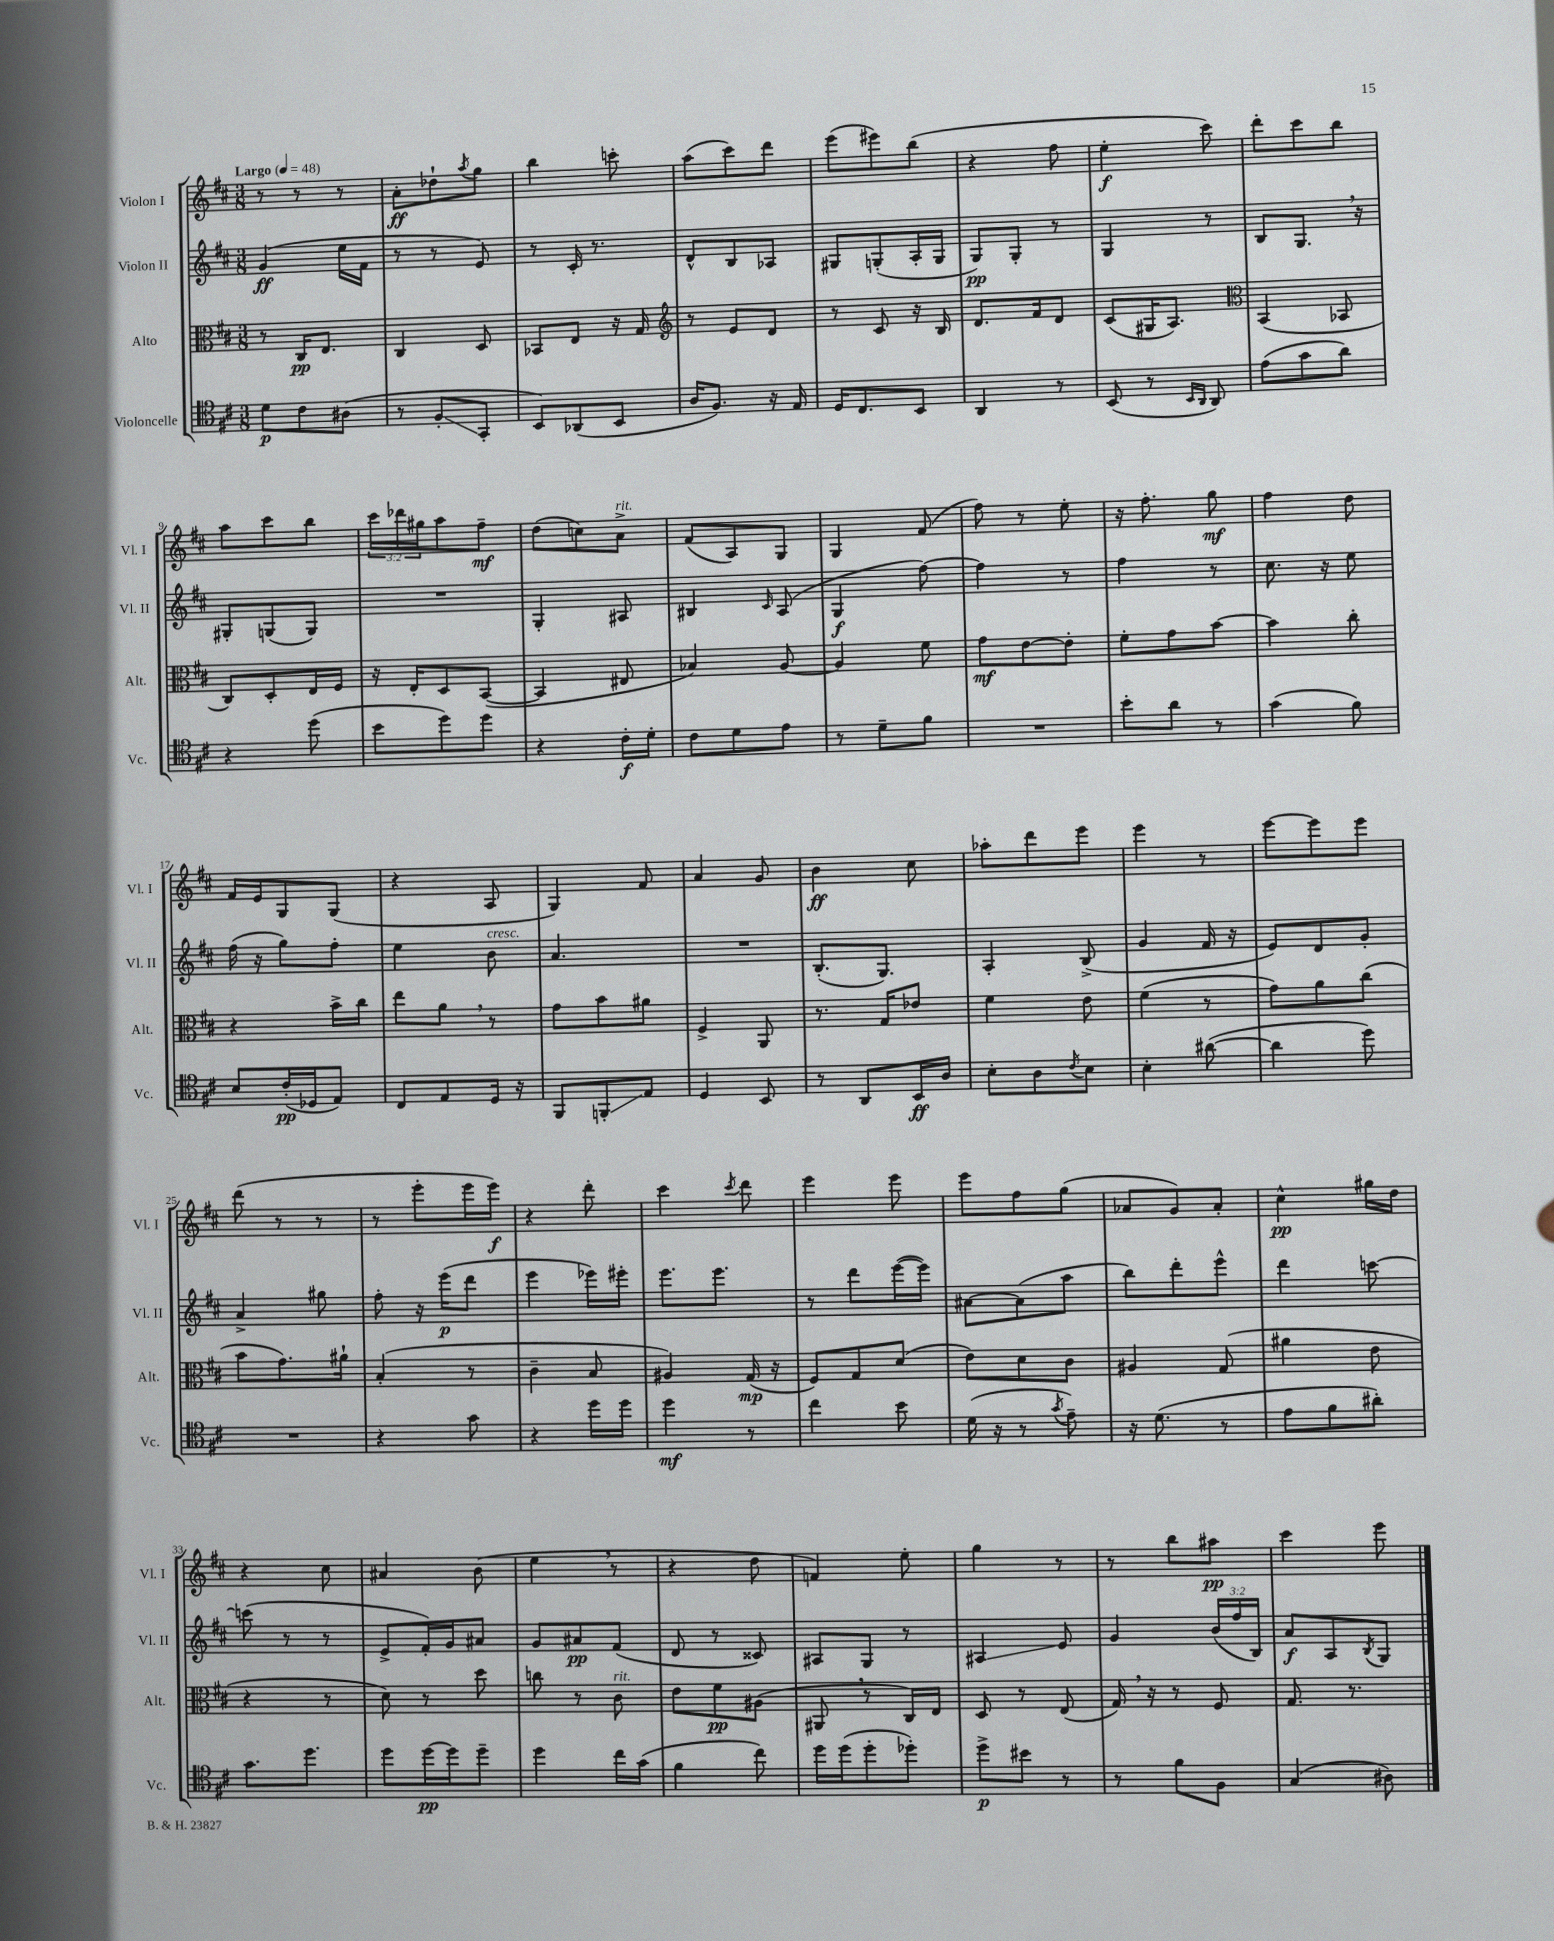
<<
\new StaffGroup <<
\new Staff = "s0" \with { instrumentName = "Violon I" shortInstrumentName = "Vl. I" } {
    \clef treble \key d \major \numericTimeSignature \time 3/8 \override Staff.TupletNumber.text = #tuplet-number::calc-fraction-text \tempo "Largo" 4 = 48
    r8 r8 r8 |
    a'8-.\ff des''8-! \acciaccatura { a''8 } g''8 |
    b''4 c'''8-. |
    a''8( cis'''8) d'''8 |
    e'''8( eis'''8) b''8( |
    r4 fis''8 |
    e''4-.\f cis'''8) |
    d'''8-. cis'''8 b''8 |
    a''8 cis'''8 b''8 |
    \tuplet 3/2 { cis'''16 des'''16 gis''16 } a''8 fis''8--\mf |
    d''8( c''8) a'8->^\markup { \italic "rit." } |
    fis'8( a8) g8 |
    g4 fis'8( |
    fis''8) r8 e''8-. |
    r16 fis''8.-. g''8\mf |
    fis''4 d''8 |
    fis'16 e'16 g8 g8( |
    r4 a8 |
    g4) fis'8 |
    a'4 g'8 |
    b'4\ff cis''8 |
    aes''8-. d'''8 e'''8 |
    e'''4 r8 |
    e'''8~ e'''8 e'''8 |
    d'''8( r8 r8 |
    r8 e'''8-. e'''16 e'''16\f) |
    r4 d'''8-. |
    cis'''4 \acciaccatura { cis'''8 } d'''8 |
    e'''4 e'''8 |
    e'''8 fis''8 g''8( |
    aes'8 g'8) aes'8-. |
    cis''4-^\pp gis''16 d''16 |
    r4 cis''8 |
    ais'4 b'8( |
    e''4 \breathe r8 |
    r4 d''8 |
    f'4) e''8-. |
    g''4 r8 |
    r8 b''8 ais''8\pp |
    cis'''4 e'''8 \bar "|." |
}
\new Staff = "s1" \with { instrumentName = "Violon II" shortInstrumentName = "Vl. II" } {
    \clef treble \key d \major \numericTimeSignature \time 3/8 \override Staff.TupletNumber.text = #tuplet-number::calc-fraction-text
    g'4\ff( e''16 fis'16 |
    r8 r8 e'8) |
    r8 cis'16-. r8. |
    d'8-^ b8 aes8 |
    gis8 g8-.( a16-. g16 |
    g8\pp) g8-. r8 |
    g4 r8 |
    b8 g8. \breathe r16 |
    gis8-. g8( g8) |
    R4. |
    g4-. ais8 |
    bis4 \grace { cis'16 } a8( |
    g4\f fis''8~) |
    fis''4 r8 |
    fis''4 r8 |
    cis''8. r16 e''8 |
    fis''16( r16 g''8) fis''8-. |
    e''4 b'8^\markup { \italic "cresc." } |
    a'4. |
    R4. |
    b8.-.( g8.) |
    a4-. b8->( |
    g'4 fis'16 r16 |
    e'8) d'8 g'8-. |
    a'4-> gis''8 |
    fis''8-. r16 e'''16\p( d'''8 |
    e'''4 ees'''16) eis'''16-. |
    e'''8. e'''8. |
    r8 d'''8 e'''16~( e'''16) |
    ais'8~ ais'8( a''8 |
    b''8) d'''8-. e'''8-^ |
    d'''4 c'''8~ |
    c'''8( r8 r8 |
    e'8-> fis'16-.) g'16 ais'8 |
    g'8 ais'8\pp fis'8( |
    d'8 r8 cisis'8) |
    ais8 g8 r8 |
    ais4\glissando e'8 |
    g'4 \tuplet 3/2 { b'16( fis''16 b16) } |
    a'8\f a8 \acciaccatura { b8 } g8 \bar "|." |
}
\new Staff = "s2" \with { instrumentName = "Alto" shortInstrumentName = "Alt." } {
    \clef alto \key d \major \numericTimeSignature \time 3/8
    r8 cis16\pp e8. |
    cis4 d8 |
    bes,8 e8 r16 g16 |
    \clef treble r8 e'8 d'8 |
    r8 cis'8 r16 b16 |
    d'8. fis'16 d'8 |
    cis'8( gis16 a8.) |
    \clef alto b,4( bes,8 |
    cis8) d8-. e16 fis16 |
    r16 e16-. d8 b,8~( |
    b,4 eis8 |
    bes4) a8~ |
    a4 fis'8 |
    g'8\mf e'8~ e'8-. |
    fis'8-. g'8 b'8~ |
    b'4 cis''8-. |
    r4 b'16-> cis''16 |
    e''8 a'8 \breathe r8 |
    g'8 b'8 ais'8 |
    fis4-> a,8 |
    r8. g16 ees'8 |
    fis'4 e'8 |
    fis'4( r8 |
    g'8) a'8 cis''8( |
    b'8 g'8.) ais'16-! |
    b4-.( r8 |
    cis'4-- b8 |
    ais4) g16\mp( r16 |
    fis8) g8 d'8( |
    e'8) d'8 cis'8 |
    ais4 g8( |
    ais'4 e'8 |
    r4 r8 |
    d'8) r8 d''8 |
    c''8 r8 cis'8^\markup { \italic "rit." } |
    e'8 fis'8\pp ais8( |
    ais,8 \breathe r8 cis16) e16 |
    d8 r8 e8( |
    g16) \breathe r16 r8 fis8 |
    g8. r8. \bar "|." |
}
\new Staff = "s3" \with { instrumentName = "Violoncelle" shortInstrumentName = "Vc." } {
    \clef tenor \key d \major \numericTimeSignature \time 3/8
    d'8\p cis'8 ais8( |
    r8 fis8-.\glissando g,8-. |
    b,8) aes,8( b,8 |
    a16 fis8.) r16 e16 |
    d16 cis8. b,8 |
    a,4 r8 |
    b,8( r8 \grace { b,16 a,16 } a,8) |
    e'8( g'8 a'8) |
    r4 d''8( |
    b'8 d''8) d''8 |
    r4 cis'16-.\f d'16-. |
    cis'8 d'8 e'8 |
    r8 d'8-- fis'8 |
    R4. |
    b'8-. a'8 r8 |
    g'4( fis'8) |
    b8 cis'16-.\pp( des16 e8) |
    cis8 e8 d16 r16 |
    fis,8 f,8-.\glissando e8 |
    d4 b,8 |
    r8 a,8 b,16\ff a16 |
    b8-. a8 \acciaccatura { cis'8 } b8 |
    b4-. ais'8~( |
    ais'4 d''8) |
    R4. |
    r4 g'8 |
    r4 d''16 d''16 |
    d''4\mf r8 |
    cis''4 b'8 |
    d'16( r16 r8 \acciaccatura { g'8 } e'8--) |
    r16 d'8.( r8 |
    e'8 fis'8 ais'8-.) |
    g'8. d''8. |
    d''8 d''16~\pp d''16 d''8-- |
    d''4 cis''16 g'16( |
    fis'4 cis''8) |
    d''16 d''16( d''8-. des''8-.) |
    d''8->\p bis'8 r8 |
    r8 fis'8 fis8 |
    g4( ais8) \bar "|." |
}
>>
>>
